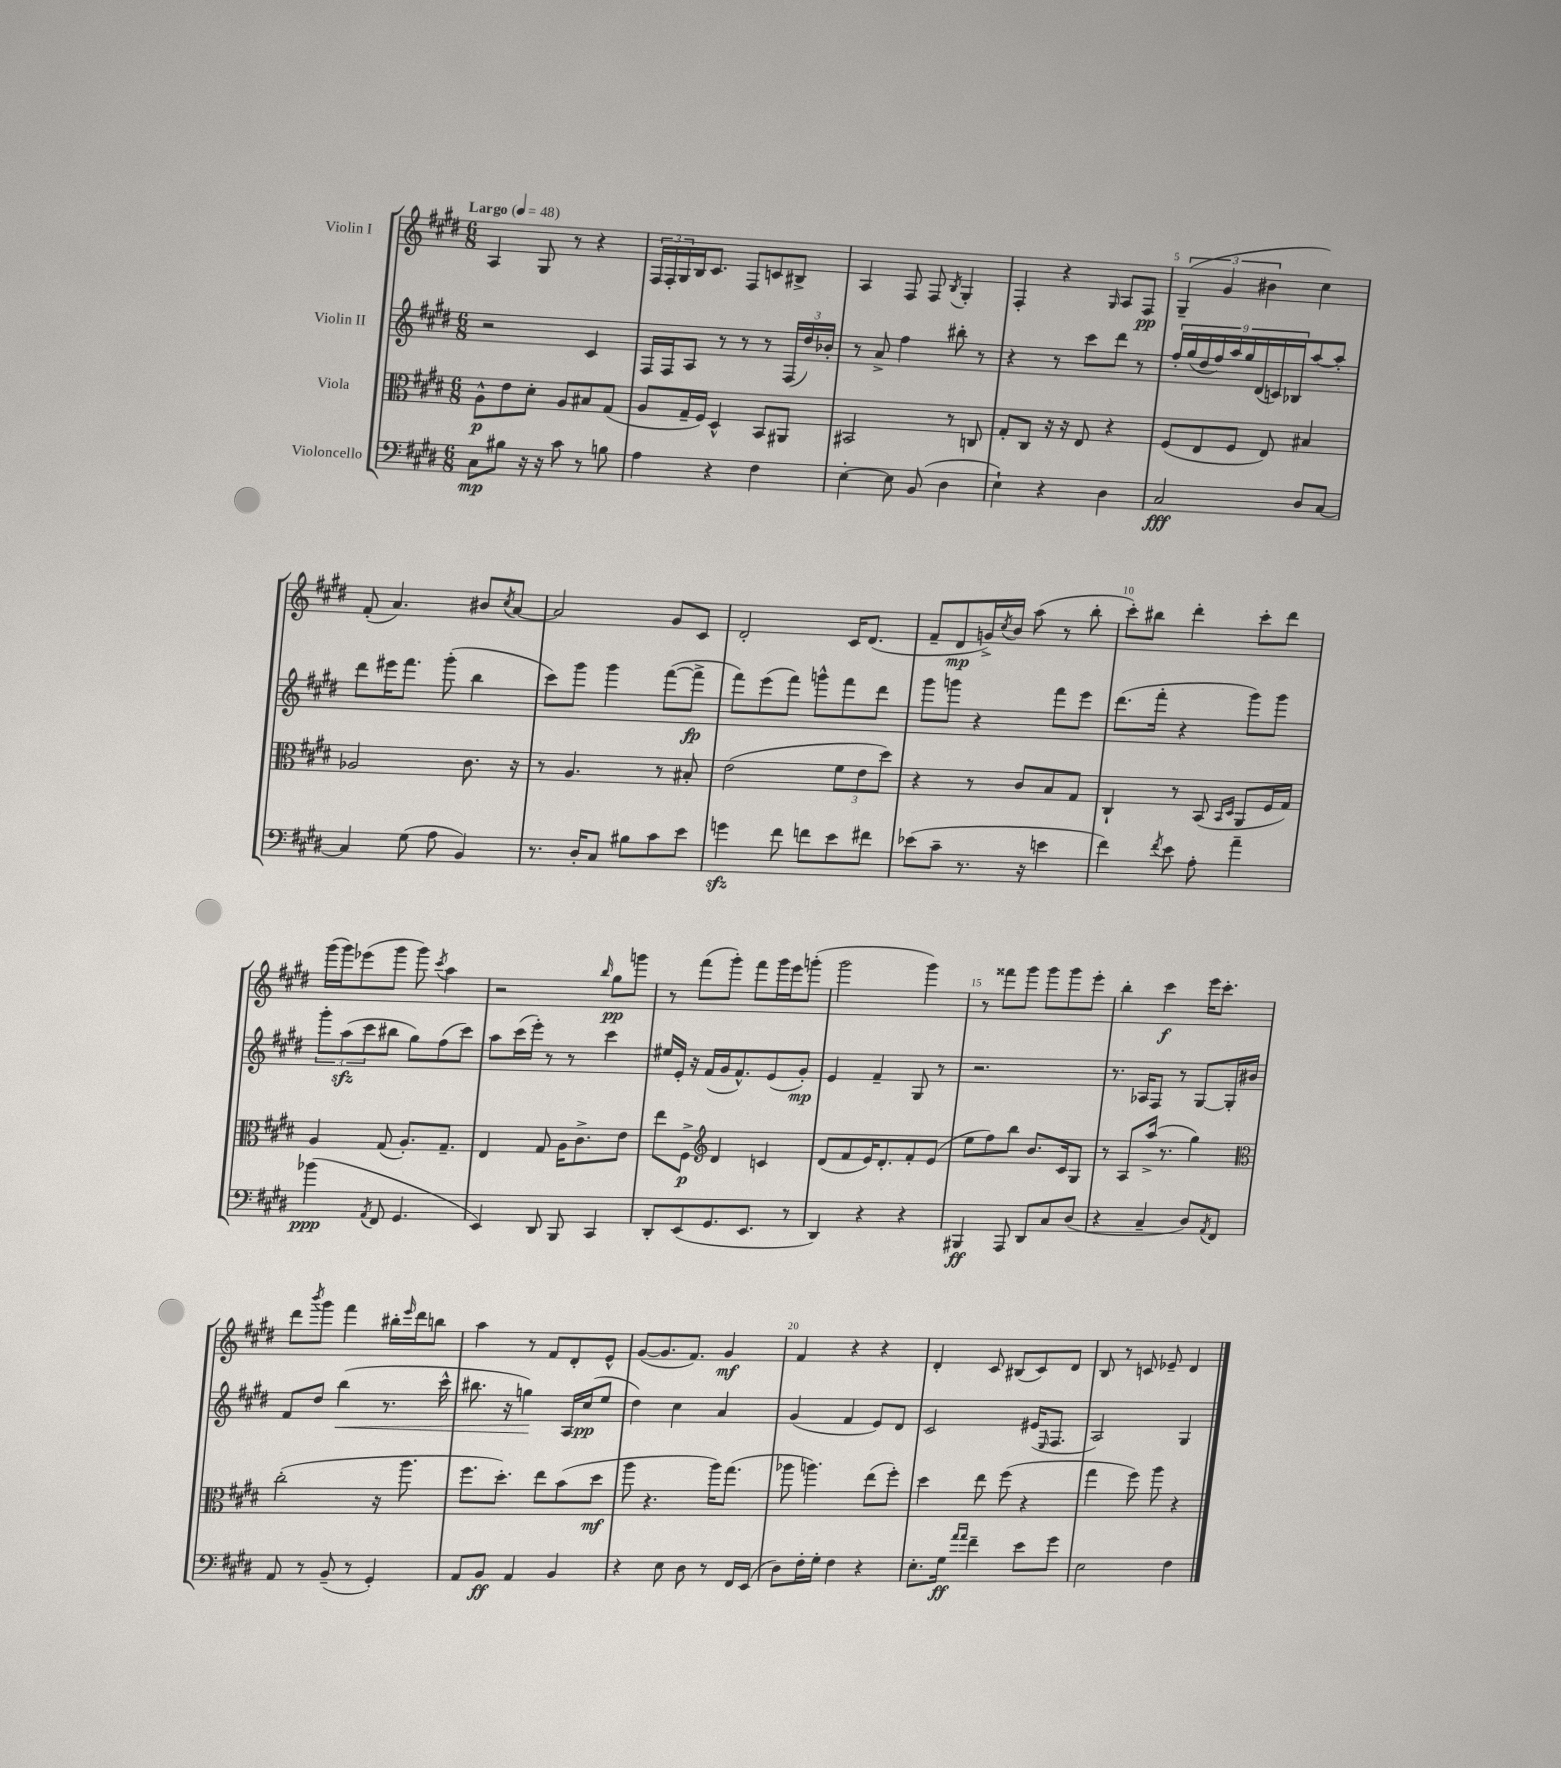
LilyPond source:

<<
\new StaffGroup <<
\new Staff = "s0" \with { instrumentName = "Violin I" } {
    \clef treble \key e \major \numericTimeSignature \time 6/8 \tempo "Largo" 4 = 48
    a4 gis8 r8 r4 |
    \tuplet 3/2 { fis16 fis16-. gis16 } b16 cis'8. fis8 c'8 bis8-> |
    a4 fis8 fis8 \acciaccatura { b8 } gis4-. |
    fis4-. r4 \grace { gis16 } a8 fis8\pp |
    \tuplet 3/2 { gis4--( gis'4 bis'4 } cis''4) |
    fis'8-.( a'4.) bis'8 \acciaccatura { cis''8 } a'8~ |
    a'2 gis'8 cis'8 |
    dis'2-. cis'16 dis'8.( |
    fis'8-- dis'8\mp g'16->) \acciaccatura { cis''8 } b'16 a''8( r8 b''8-. |
    cis'''8-.) bis''8 dis'''4-. cis'''8-. dis'''8 |
    gis'''16( gis'''16) ees'''8( gis'''8 gis'''8) \acciaccatura { cis'''8 } a''4 |
    r2 \grace { b''16 } gis''8\pp g'''8 |
    r8 fis'''8( gis'''8-.) fis'''8 gis'''16 e'''16 g'''8-.( |
    gis'''2 gis'''4) |
    r8 fisis'''8 gis'''8 gis'''8 gis'''8 e'''8-. |
    b''4-. cis'''4\f e'''16 cis'''8.-. |
    dis'''8 \acciaccatura { b'''8 } gis'''8 fis'''4 bis''16-. \grace { e'''16 } dis'''16 b''8 |
    a''4 r8 fis'8 dis'8-. e'8-^ |
    gis'8~( gis'8. fis'8.) gis'4\mf |
    fis'4 r4 r4 |
    dis'4-. cis'8 bis8( cis'8) dis'8 |
    b8 r8 c'8 ees'8-- dis'4 \bar "|." |
}
\new Staff = "s1" \with { instrumentName = "Violin II" } {
    \clef treble \key e \major \numericTimeSignature \time 6/8
    r2 cis'4 |
    fis16 fis16 a8 r8 r8 r8 \tuplet 3/2 { fis16( dis''16) bes'16-. } |
    r8 a'8-> fis''4 bis''8-. r8 |
    r4 r8 cis'''8 dis'''8 r8 |
    \tuplet 9/8 { fis''16-. gis''16( dis''16 fis''16) a''16 gis''16 dis'16( c'16) bes16 } a''8~ a''8-. |
    dis'''8 eis'''16 fis'''8. gis'''8-.( b''4 |
    cis'''8) gis'''8 gis'''4 fis'''8~( fis'''8->\fp |
    fis'''8) e'''8( fis'''8) g'''8-^ fis'''8 dis'''8 |
    gis'''8 g'''8 r4 fis'''8 e'''8 |
    dis'''8.( fis'''16-. r4 gis'''8) gis'''8 |
    \tuplet 3/2 { gis'''8-. a''8\sfz( cis'''8 } bis''8 gis''8) fis''8( cis'''8) |
    a''8 cis'''16( e'''16-.) r8 r8 cis'''4 |
    eis''16 e'16-. r16 fis'16( gis'16 fis'8.-^) e'8( gis'8-.\mp) |
    e'4 fis'4-- gis8 r8 |
    r2. |
    r8. aes16 fis8 r8 gis8~ gis16-. bis'16 |
    fis'8 dis''8 b''4\<( r8. cis'''16-^ |
    bis''8. r16 g''4\!) a16 cis''16\pp( e''8 |
    dis''4) cis''4 a'4 |
    gis'4( fis'4 e'8) dis'8 |
    cis'2 eis'16( \grace { e16 } fis8. |
    a2) gis4 \bar "|." |
}
\new Staff = "s2" \with { instrumentName = "Viola" } {
    \clef alto \key e \major \numericTimeSignature \time 6/8
    a8-^\p e'8 dis'8-. a8 bis8 gis8( |
    a8 gis16-- fis16) dis4-^ b,8 ais,8 |
    bis,2 r8 c8 |
    gis8-. cis8 r16 r16 e8 r4 |
    fis8( e8 fis8 e8) bis4 |
    aes2 cis'8. r16 |
    r8 a4. r8 bis8-. |
    e'2( \tuplet 3/2 { fis'8 e'8 dis''8) } |
    r4 r8 cis'8 b8 gis8 |
    cis4-! r8 b,8( \grace { b,16 dis16 } a,8 fis16 gis16) |
    a4 gis8( a8.-.) gis8.-- |
    e4 gis8 a16 cis'8.-> e'8 |
    e''8 fis8->\p \clef treble dis'4 c'4 |
    dis'8( fis'8 e'16) dis'8.-. fis'8-. e'8( |
    e''8 fis''8) b''8 b'8. cis'16 gis8 |
    r8 a8 a''16->( r8. gis''4) |
    \clef alto cis''2-.( r16 a''8. |
    fis''8. dis''8.-.) e''8 b'8( dis''8\mf |
    a''8 r4. a''16) gis''8.( |
    aes''8 a''4.) e''8( fis''8-.) |
    dis''4 e''8 fis''8( r4 |
    gis''4 fis''8) a''8 r4 \bar "|." |
}
\new Staff = "s3" \with { instrumentName = "Violoncello" } {
    \clef bass \key e \major \numericTimeSignature \time 6/8
    cis8\mp bis8 r16 r16 cis'8 r8 b8 |
    a4 r4 fis4 |
    e4~-. e8 b,8( dis4 |
    e4-!) r4 dis4 |
    cis2\fff dis8 cis8~ |
    cis4 gis8( a8 b,4) |
    r8. dis16-. cis8 bis8 cis'8 e'8 |
    g'4\sfz fis'8 f'8 e'8 fis'8 |
    ees'8( cis'8-- r8. r16 e'4 |
    fis'4) \acciaccatura { fis'8 } e'8 a8-. a'4-- |
    bes'4\ppp( \acciaccatura { a,8 } fis,8 gis,4. |
    e,4) dis,8 b,,8 cis,4 |
    dis,8-. e,8( gis,8. e,8. r8 |
    dis,4) r4 r4 |
    bis,,4\ff a,,8 dis,8 cis8 dis8( |
    r4 cis4-- dis8) \acciaccatura { a,8 } fis,8 |
    a,8 r8 b,8--( r8 gis,4-.) |
    a,8 b,8\ff a,4 b,4 |
    r4 e8 dis8 r8 fis,16 e,16( |
    dis8) fis16-. gis16-. fis4 r4 |
    e8.-. gis16\ff \grace { a'16 a'16 } fis'4-- e'8 gis'8 |
    e2 fis4 \bar "|." |
}
>>
>>
\layout { \context { \Score \override BarNumber.break-visibility = ##(#f #t #t) barNumberVisibility = #(every-nth-bar-number-visible 5) } }
